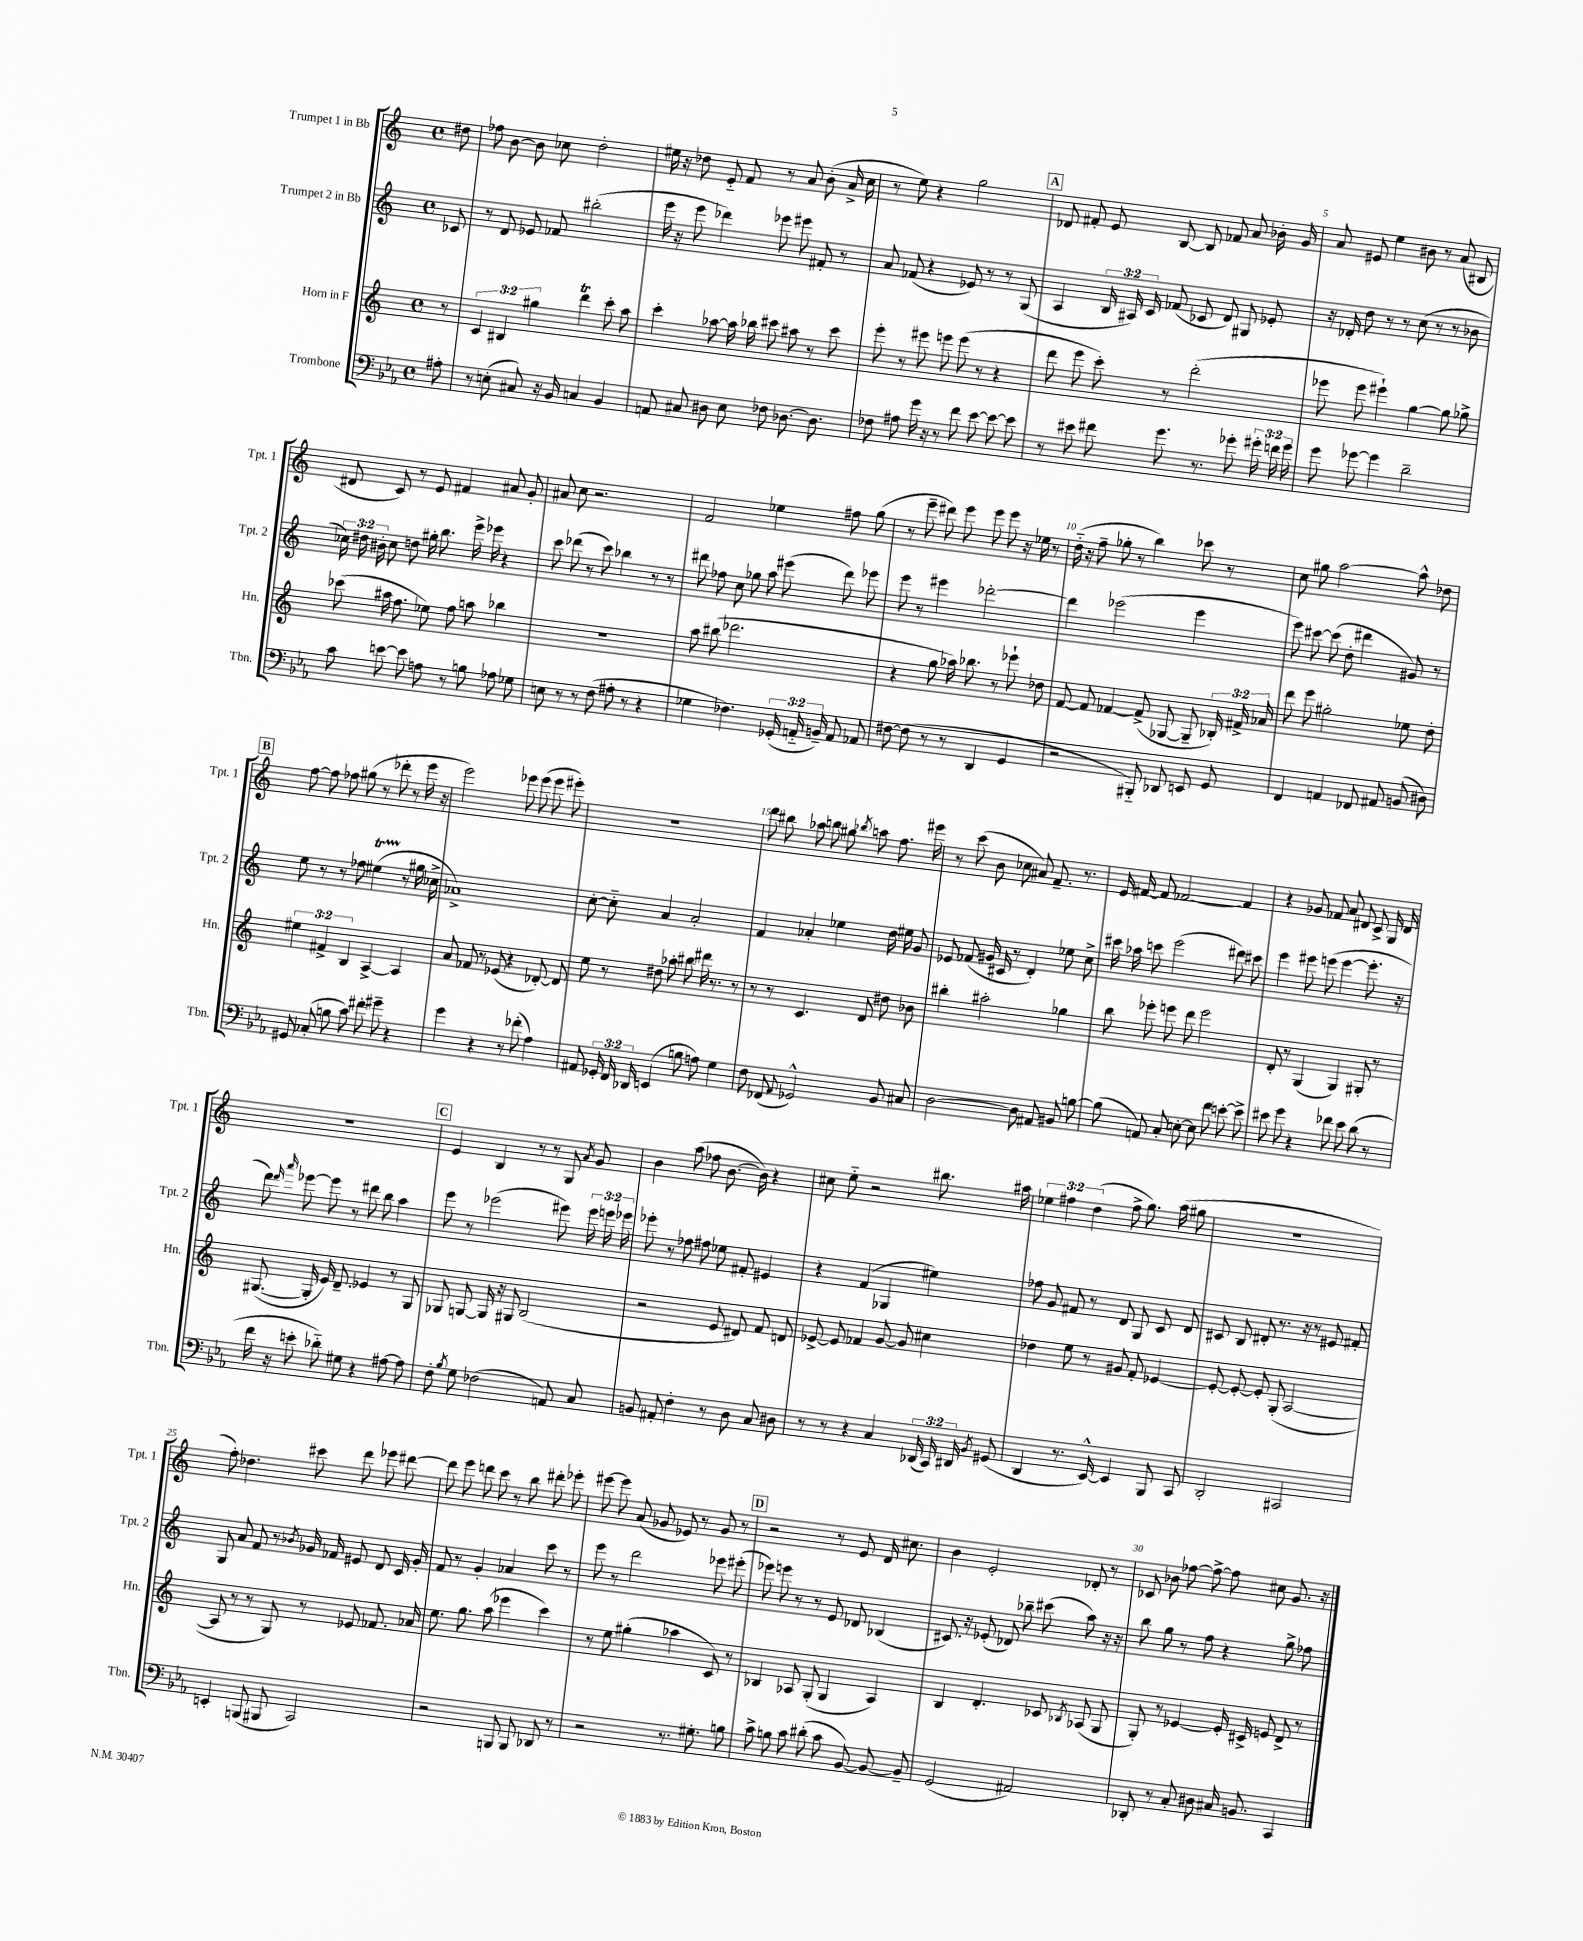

**kern	**kern	**kern	**kern
*part4	*part3	*part2	*part1
*staff4	*staff3	*staff2	*staff1
*I"Trombone	*I"Horn in F	*I"Trumpet 2 in Bb	*I"Trumpet 1 in Bb
*I'Tbn.	*I'Hn.	*I'Tpt. 2	*I'Tpt. 1
*clefF4	*clefG2	*clefG2	*clefG2
*k[b-e-a-]	*k[]	*k[]	*k[]
*M4/4	*M4/4	*M4/4	*M4/4
*met(c)	*met(c)	*met(c)	*met(c)
=	=	=	=
8A#X'\	8r	8c-X/	8dd#X\
=1	=1	=1	=1
8r	6c/	8r	8ff-X\
(8En'\	.	8d/	[8b\
.	6B#X/	.	.
8C#X/)	.	8e-X/	8b\]
.	6gg#X\	.	.
16r	.	8f-X/	8cc-X\
16BB-/	.	.	.
4Cn/	4dddT\	(2bb#X'\	2dd'\
4BB-/	8ccc'\	.	.
.	8aa\	.	.
=2	=2	=2	=2
8AAn/	4ccc'\	16eee\	16ee#X\
.	.	16r	16r
8C#X/	.	8eee\	8dd-X\
8D#X\	[8aa-X\	4ddd-X\)	8e/
8E-\	16aa-\]	.	8f/
.	16bb-X\	.	.
8F-X\	8ccc#X\	8eee-X\	8r
[8.D-X\	8aa#X\	8eee#X\	8a/
.	8r	8f#X'/	(8b'\
8.D-\]	.	.	.
.	8ccc#\	8r	16a^/
.	.	.	16cc\
=3	=3	=3	=3
8F-X\	8eee'\	8a/	8r
8A#X\	8r	(8f-X/	8ee\)
16g\	8eee#X\	4r	4r
16r	.	.	.
8r	8eeen\	.	.
8f\	(8eee\	8e-X/)	2gg\
[8e-\	8r	8r	.
8e-\_	4r	8r	.
8e-\]	.	(8G/	.
!!LO:REH:place=s1:t=A
=4	=4	=4	=4
8r	8ddd\	4A/	8d-X/
8e#X\	8eee\	.	8f#X'/
8f#X\	8ccc'\)	24B/	8e/
.	.	24A#X/)	.
.	.	24c/	.
8.g\	8r	(8f-X/	[8B/
.	(2ddd'\	8c-X/	8B/]
8.r	.	.	.
.	.	8d/)	8f-X/
8g-X'\	.	8G#X/	8a/
24g#X'\	.	8e-X'/	16b-X'\
24fn\	.	.	.
.	.	.	16g/
24g#\	.	.	.
=5	=5	=5	=5
8g\	8eee-X\	16r	8a/
.	.	16d-X'/	.
[8g-X\	8eee-\	8dd\	8e#X/
4g-\]	4eee#X`\)	8r	4ee\
.	.	8r	.
2d~\	[4gg\	(8cc\	8b#X\
.	.	8r	8r
.	8gg\]	8r	(8a/
.	8gg-X^\	8b-X\	8B#X/
!!LO:LB:g=z
=6	=6	=6	=6
8c\	(8ccc-X\	24cc-X\)	8d#X/
.	.	24dd#X\	.
.	.	24b#X'\	.
[8en\	16aa#X\	8cc-\	8c/)
.	8.ff\	.	.
8e\]	.	8ddn\	8r
8An\	8ee-X\)	16gg#X'\	8e/
.	.	8.bb\	.
8r	8ff\	.	4f#X/
8Bn\	8aan\	16eee^\	.
.	.	16eee-X\	.
8A-X\	4bb-X\	4r	8a#X/
8G-X\	.	.	8g'/
=7	=7	=7	=7
8En\	1r	8ccc\	8a#X/
8r	.	(8ddd-X\	8cc\
8r	.	8r	2.r
(8F\	.	8ccc\)	.
8A#X'\	.	4bb-X\	.
8r	.	.	.
4r	.	8r	.
.	.	8r	.
=8	=8	=8	=8
4G-X\	8aa\	8ddd#X\	2f/
.	(8bb#X\	8ff-X\	.
4.F-X\)	2.ddd-X\	8cc\	.
.	.	8gg-X\	.
.	.	8aa\	4ee-X\
(24GG-X'/	.	(8eee#X\	.
24AAn/	.	.	.
24BBn~/)	.	.	.
8AA/	.	8ddd#\)	8ff#X\
8AA-X/	.	8eee-X\	(8gg\
=9	=9	=9	=9
[8F#X\	4r	8eee\	8r
(8F#\]	.	8r	8eee~\
8r	8gg\	4eee#X\	8ddd#X\)
8r	16aa-X\)	.	8eee\
.	8.bb-X\	.	.
4DD/	.	[2ddd-X'\	8eee\
.	8r	.	8eee\
4GG/	8eee-X`\	.	16r
.	.	.	16ee-X\
.	8dd-X\	.	8r
=10	=10	=10	=10
2r	[8f/	4ddd-\]	(16dd\
.	.	.	16r
.	8f/]	.	8ff~\
.	[4f-X/	(2eee-X\	8gg-X'\
.	.	.	8r
8BBB#X/)	(8f-^/]	.	4bb\)
8DD-X/	[8G-X/	.	.
8EEn/	8G-~/]	4eee-\	8ccc-X\
8GG/	24B-X'/)	.	8r
.	24f#X^/	.	.
.	24a-X/	.	.
=11	=11	=11	=11
4FF/	8ddd\	8eee\)	8cc\
.	8eee\	[8ccc#X\	8gg#X\
4AAn/	2gg#X'\	(8ccc#\]	[2aa\
.	.	8dd'\	.
8FF-X/	.	4ddd#X\	.
8AA#X/	.	.	.
(8BBn/	8ee-X\	8g#X/)	8aa^^\]
8D#X\)	8dd'\	8r	8dd-X\
!!LO:LB:g=z
!!LO:REH:place=s1:t=B
=12	=12	=12	=12
8GG#X/	6ee#X\	8ee\	[8ff\
(8C-X'/	.	8r	8ff\]
.	6f#X^/	.	.
8Bn\	.	8r	8ff-X\
.	6B/	.	.
8c\)	.	8ff-X\	(8gg#X\
8f#X'\	[4A^/	(4ee#Xt\	8r
8g#X~\	.	.	8ddd-X'\
4r	4A/]	8r	8r
.	.	16gg#X\	16eee\
.	.	16cc-X^\	16r
=13	=13	=13	=13
4g\	8a/	1a-X^)	2eee\)
.	8f-X/	.	.
4r	8r	.	.
.	(8e-X/	.	.
8r	4r	.	8eee-X\
(8f-X'\	.	.	(8eee-\
4A-\)	[8d-X'/)	.	8eee-\
.	8d-/]	.	8eee#X'\)
=14	=14	=14	=14
8AA#X/	8ee\	[8cc'\	1r
24GG-X'/	8r	8cc\]	.
24FF/	.	.	.
24DD-X/	.	.	.
(4EEn/	8dd#X\	4a/	.
.	8aa-X'\	.	.
8Bn\	8bb#X\	2a'/	.
8An\)	16ddd#X\	.	.
.	8.r	.	.
4G\	.	.	.
.	8r	.	.
=15	=15	=15	=15
8F\	8r	4f/	8ddd\
(8FF-X/	8r	.	8bb#X\
8qqAA-/	.	.	.
2GG-X^^/)	4.c/	4a-X'/	8aa-X\
.	.	.	8bbn\
.	.	4ee-X\	8gg#X\
.	.	.	8qbb-X/
.	8d/	.	8aan\
8BB-/	8dd#X\	16dd\	8.ff\
.	.	16ee#X\	.
8C#X/	8b-X\	8g/	.
.	.	.	16eee#X\
=16	=16	=16	=16
[2D\	4bb#X'\	8e-X/	8r
.	.	(8f-X/	(8ccc\
.	2aa#X'\	16g#X/	8b\
.	.	16c#X/	.
.	.	8r	8cc-X\
8D\]	.	4d'/)	8a#X/)
8AA#X/	.	.	8.f~/
8BB#X/	4gg-X\	8ee-X\	.
.	.	.	8.r
[8Bn\	.	8cc^\	.
=17	=17	=17	=17
(8B\]	8bb\	16ccc#X\	16e/
.	.	16aa-X\	[16f#X/
8AAn/)	8eee-X'\	8cccn\	8f#/]
8C'/	8eeen\	(2eee\	[2f-X/
[8En'\	8ddd\	.	.
8E\]	2eee\	.	.
8f\	.	.	.
[8en'\	.	8ddd#X\)	4f-/]
8e^\]	.	8ccc#X\	.
=18	=18	=18	=18
8e#X\	8d'/	4eee\	4r
8g\	8r	.	.
4r	(4G/	8eee#X\	8g-X/
.	.	(8eeen\	8f-X/
8f-X\	4G/)	[4eee\	8a/
8e#\	.	.	8d#X/
(8d\	8G#X'/	8.eee'\]	8c^/
8r	8r	.	16G/
.	.	16r	16d#/
!!LO:LB:g=z
=19	=19	=19	=19
16f\	([8.G#X/	8ddd\)	1r
16r	.	.	.
.	.	16qqddd/	.
.	.	16qqaaa/	.
8en'\	.	[8eee-X\	.
.	16G#'/]	.	.
8d-X\)	16e/)	8eee-\]	.
.	8.d~/	.	.
8G#X\	.	8r	.
4r	4e-X/	8ddd#X\	.
.	.	8bb\	.
[8A#X\	8r	4aa\	.
8A#\]	8G#/	.	.
!!LO:REH:place=s1:t=C
=20	=20	=20	=20
8F'\	8G-X/	8eee\	4e/
8qB-/	.	.	.
8G\	[8Gn/	8r	.
(2F-X\	16G/]	(2eee-X\	4B/
.	16r	.	.
.	8G#X/	.	.
.	(2B/	.	8r
.	.	.	8r
8AAn/)	.	8eee#X\)	8G/
.	.	.	8qa/
8C/	.	24eee#\	8g/
.	.	24eeen\	.
.	.	24eee-X\	.
=21	=21	=21	=21
8BBn/	2r	8eee-X'\	4b\
8AA#X'/	.	8r	.
4F'\	.	8ff-X\	(8aa\
.	.	8ff#X\	8ff-X\
8r	8e/	8ee-X\	[8.b\
8D\	8d#X/)	8f#X'/	.
.	.	.	16b\])
8C/	8f/	4e#X/	4r
8D#X\	8dn/	.	.
=22	=22	=22	=22
8r	[8e-X^/	4r	8cc#X\
8r	8e-/]	.	8ee\
4r	4f-X/	(4f/	2r
4C/	[8g/	4G-X/	.
.	8g/]	.	.
(24DD-X/	4cc#X\	4ee#X\)	8.bb#X\
24CC/)	.	.	.
24DD#X/	.	.	.
8qBB-/	.	.	.
(8GG#X/	.	.	.
.	.	.	16aa#X\
=23	=23	=23	=23
4DD/	4dd-X\	8ff-X\	6ee-X\
.	.	8g/	.
.	.	.	6ff#X\
8.r	8ee\	8f#X/	.
.	.	.	(6dd\
.	8r	8r	.
[16EE-^^/)	.	.	.
4EE-/]	8g#X/	8d/	8ff#^\
.	8f'/	8G/	8.gg\)
8BBB-/	[4e-X/	8c/	.
.	.	.	(16aa\
8CC/	.	8d/	8gg#X\
=24	=24	=24	=24
2DD'/	8e-'/_	8c#X/	1r
.	8e-'/_	8B/	.
.	8e-'/]	8d#X'/	.
.	(8G'/	8.r	.
2CC#X/	[2A/	.	.
.	.	16r	.
.	.	8r	.
.	.	8e#X/	.
.	.	8f#X'/	.
!!LO:LB:g=z
=25	=25	=25	=25
4EEn'/	8A/]	8G/	8ff'\)
.	8r	8a/	4.dd-X\
(8BBBn/	8r	8f/	.
8BBB#X/	8G/)	8r	.
.	.	8qb-X/	.
2CC/)	8r	16g-X/	8ccc#X\
.	.	16f-X/	.
.	8e-X/	8e#X/	8ddd\
.	8.f-X/	8d/	8eee-X\
.	.	16c/	[8ddd#X\
.	16a-X/	16g-'/	.
=26	=26	=26	=26
2r	8.ee\	8f/	8ddd#\]
.	.	8r	8eee\
.	8.gg\	.	.
.	.	4g'/	8dddn\
.	(8aa\	.	8ccc\
8BBBn/	4eee-X\	4a-X/	8r
8BBB/	.	.	8bb\
8DD-X/	4ccc\)	8ccc\	8ddd#X'\
8r	.	8r	8eee-X'\
=27	=27	=27	=27
2r	8r	8eee\	[8eee#X\
.	8ee\	8r	8eee#\]
.	(4gg#X'\	2ddd\	(8a/
.	.	.	8g-X/
8.r	4aa-X\	.	8e-X/)
.	.	.	8r
8.G#X'\	.	.	.
.	8c/)	8eee-X\	8g-/
8Bn\	8r	(8eee#X'\	8r
!!LO:REH:place=s1:t=D
=28	=28	=28	=28
8c^\	4B-X/	8eee-X\)	2r
8Bn\	.	8eeen\	.
8c\	8A-X/	8r	.
(8d#X'\	(8G'/	8r	.
8c\	4G/	8e/	8r
[8BB-/)	.	8d-X/	8e/
8BB-/_	4A-/)	(4B-X/	16d/
.	.	.	8.cc#X\
8BB-~/]	.	.	.
=29	=29	=29	=29
(2GG/	4B/	8.c#X/)	4b\
.	.	16r	.
.	4.d'/	(8e-X'/	2e'/
.	.	8d-X/)	.
2AA#X/)	.	8bb-X~\	.
.	8c-X/	(8ccc#X\	.
.	8qB-X/	.	.
.	(8A-X/	8aa\)	8d-X'/
.	8G/	16r	8r
.	.	16r	.
=30	=30	=30	=30
8DD-X'/	8G'/)	8bb\	8c-X/
8r	8r	8gg\	8b-X\
8C'/	[4e-X/	8r	[8ff-X\
8D#X\	.	8ff\	8ff-^\_
16C#X/	16e-'/]	4r	8ff-\]
8.BBn/	16c#X^/	.	.
.	8en/	.	8cc#X\
4CC/	8d^/	8gg^\	8.g/
.	8r	8ff-X\	.
.	.	.	16r
==	==	==	==
*-	*-	*-	*-
